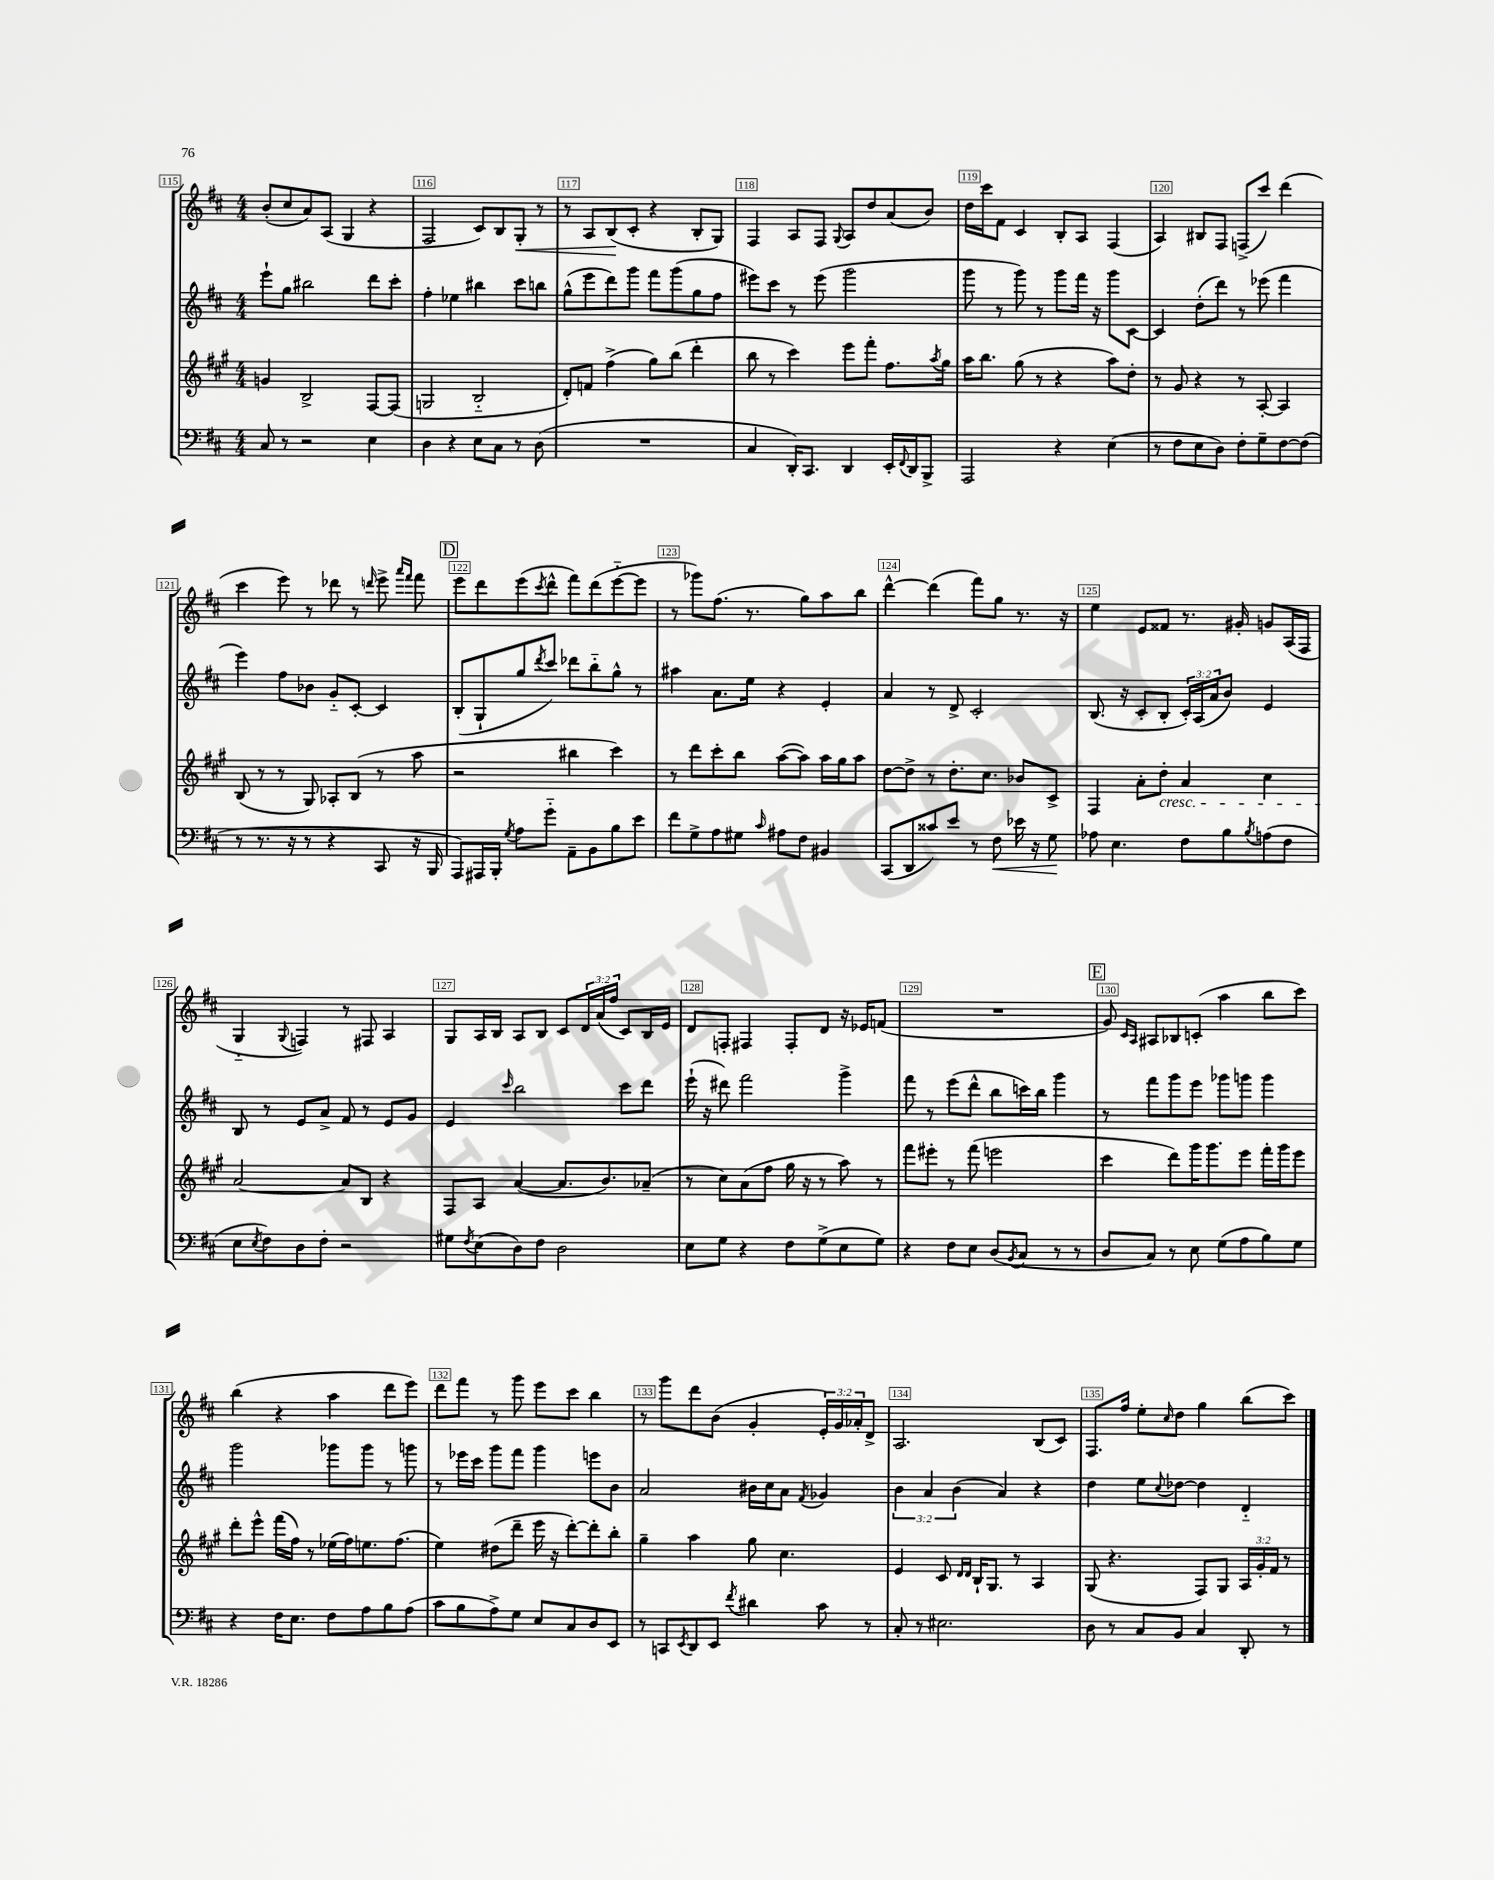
<<
\new StaffGroup <<
\new Staff = "s0" {
    \clef treble \key d \major \numericTimeSignature \time 4/4 \override Staff.TupletNumber.text = #tuplet-number::calc-fraction-text
    b'8-.( cis''8 a'8) a8( g4 r4 |
    fis2 cis'8) b8 g8-.\< r8 |
    r8 a8 b8\!( cis'8-. r4 b8-. g8) |
    fis4 a8 fis8 \appoggiatura { g8 } a8 d''8 a'8( b'8) |
    d''16 cis'''16 fis'8 cis'4 b8-. a8 fis4( |
    a4) bis8 fis8 f8->( cis'''8) d'''4( |
    cis'''4 e'''8) r8 des'''8 r8 \grace { d'''16 } e'''8-> \grace { a'''16 fis'''16 } fis'''8 |
    \mark \markup { \box "D" } e'''8 d'''8 e'''8( \acciaccatura { cis'''8 } d'''8-^ fis'''8) d'''8( e'''8~-_ e'''8 |
    r8 ges'''8) fis''8.( r8. g''8) a''8 b''8 |
    d'''4~-^ d'''4( fis'''8) g''8 r8. r16 |
    e''4 e'8 fisis'8 r8. gis'16-. g'8 a16( fis16 |
    g4-_ \appoggiatura { g8 } f4) r8 fis8 a4 |
    g8 a16 b16 a8 b8 cis'8 \tuplet 3/2 { d'16 a'16( fis''16 } cis'8) b16 e'16 |
    d'8 f8-. fis4 fis8-. d'8 r16 ees'16 f'8( |
    R1 |
    \mark \markup { \box "E" } g'8) \grace { cis'16 a16 } ais8 bes8 c'8-.( a''4 b''8 cis'''8) |
    b''4( r4 a''4 d'''8 e'''8) |
    d'''8 fis'''8 r8 g'''8 e'''8 cis'''8 b''4 |
    r8 g'''8 d'''8 b'8( g'4-. \tuplet 3/2 { e'16-.) g'16 aes'16-. } d'8-> |
    a2. b8( cis'8) |
    fis8. fis''16 e''8-. \grace { cis''16 } d''8 g''4 b''8( cis'''8) \bar "|." |
}
\new Staff = "s1" {
    \clef treble \key d \major \numericTimeSignature \time 4/4 \override Staff.TupletNumber.text = #tuplet-number::calc-fraction-text
    e'''8-! g''8 bis''2 d'''8 cis'''8-. |
    fis''4-. ees''4 bis''4 cis'''8 b''8 |
    g''8-^( e'''8 d'''8) g'''8 fis'''8 g'''8( g''8 fis''8 |
    eis'''8) cis'''8 r8 eis'''8( g'''2 |
    g'''8 r8 g'''8) r8 g'''8 fis'''16 r16 g'''8 cis'8~ |
    cis'4 d''8-.( d'''8) r8 ees'''8( fis'''4 |
    e'''4) fis''8 bes'8 g'8-_ cis'8~-. cis'4 |
    \mark \markup { \box "D" } b8-.( g8-! g''8 \acciaccatura { d'''8 } cis'''8) des'''8 b''8-_ g''8-^ r8 |
    ais''4 a'8. e''16 r4 e'4-. |
    a'4 r8 d'8-> cis'2-. |
    b8.( r16 cis'8-. b8-. \tuplet 3/2 { cis'16-.) a16( a'16 } b'8) e'4 |
    b8 r8 e'8 a'8-> fis'8 r8 e'8 g'8 |
    e'4 \grace { cis'''16 } b''2 cis'''8 d'''8 |
    e'''16-!( r16 dis'''8) fis'''2 g'''4-> |
    fis'''8 r8 e'''8( d'''8-^ b''8 c'''16) b''16 g'''4 |
    \mark \markup { \box "E" } r8 fis'''8 g'''8 e'''8 ges'''8 g'''8 g'''4 |
    g'''2 ges'''8 ges'''8 r8 g'''8 |
    r8 ees'''16 cis'''16 g'''8 fis'''8 g'''4 e'''8 b'8 |
    a'2 bis'16 cis''16 a'8 \acciaccatura { fis'8 } ges'4 |
    \tuplet 3/2 { b'4 a'4 b'4( } a'4) r4 |
    d''4 e''8 \appoggiatura { cis''8 } des''8~ des''4 d'4-_ \bar "|." |
}
\new Staff = "s2" {
    \clef treble \key a \major \numericTimeSignature \time 4/4 \override Staff.TupletNumber.text = #tuplet-number::calc-fraction-text
    g'4 b2-> fis8~ fis8( |
    g2 b2-_ |
    d'8-.) f'8 fis''4->( gis''8) b''8( d'''4-. |
    b''8 r8 cis'''4) e'''8 fis'''8-. fis''8. \acciaccatura { a''8 } gis''16 |
    a''16 b''8. gis''8( r8 r4 a''8) d''8-. |
    r8 gis'8 r4 r8 a8~-. a4 |
    b8( r8 r8 gis8) aes8-. b8( r8 a''8 |
    \mark \markup { \box "D" } r2 bis''4 cis'''4) |
    r8 d'''8 cis'''8-. b''8 a''8~( a''8) a''16 gis''16 a''8 |
    d''8~ d''8-> r8 d''8.-. cis''8. bes'8 cis'8-> |
    fis4 a'8-. d''8-.\cresc a'4 cis''4 |
    a'2~\! a'8 b8 r4 |
    fis8 a8 a'4~( a'8. b'8.) aes'8--( |
    r8 cis''8) a'8( fis''8 gis''16 r16 r8 a''8) r8 |
    fis'''8 eis'''8-. r8 fis'''8( e'''2 |
    \mark \markup { \box "E" } cis'''4 d'''8) gis'''16 gis'''8. e'''8 fis'''16-. gis'''16 e'''8 |
    d'''8-. e'''8-^ fis'''16( fis''16) r8 ees''16( fis''16) e''8. fis''8.( |
    e''4) dis''8( d'''8-- e'''16 r16 d'''8~-.) d'''8-. b''8-. |
    gis''4-- a''4 gis''8 cis''4. |
    e'4 cis'8 \grace { d'16 d'16 } b16-! gis8. r8 a4 |
    gis8( r4. fis8) gis8 \tuplet 3/2 { a16 gis'16-. fis'16 } r8 \bar "|." |
}
\new Staff = "s3" {
    \clef bass \key d \major \numericTimeSignature \time 4/4
    cis8 r8 r2 e4 |
    d4 r4 e8 cis8 r8 d8( |
    R1 |
    cis4 d,16-.) cis,8. d,4 e,16-. \appoggiatura { fis,8 } d,16 b,,8-> |
    a,,2 r4 e4( |
    r8 fis8 e8 d8) fis8-. g8-- fis8~ fis8( |
    r8 r8. r16 r8 r4 cis,8 r16 b,,16 |
    \mark \markup { \box "D" } a,,8) ais,,16 b,,16-. \acciaccatura { g8 } a8 g'8-_ a,8-- b,8 b8 e'8 |
    fis'8 g8-> a8 gis8 \grace { cis'16 } ais8 fis8 bis,4 |
    cis,8( d,8 cisis'8) e'8 r8 fis8\< ees'16 r16 g8\! |
    aes8 e4. fis8 b8 \acciaccatura { b8 } a8( fis8 |
    e8 \acciaccatura { e8 } fis8) d8 fis8-. r2 |
    gis8 \acciaccatura { fis8 } e8( d8) fis8 d2 |
    e8 g8 r4 fis8 g8->( e8 g8) |
    r4 fis8 e8 d8( \acciaccatura { b,8 } cis8 r8 r8 |
    \mark \markup { \box "E" } d8 cis8) r8 e8 g8( a8 b8) g8 |
    r4 fis16 e8. fis8 a8 b8 a8( |
    cis'8 b8 a8->) g8 e8 cis8 d8 e,8 |
    r8 c,8 \acciaccatura { e,8 } d,8 e,8 \acciaccatura { fis'8 } dis'4 cis'8 r8 |
    cis8-. r8 eis2. |
    d8 r8 cis8 b,8 cis4 d,8-. r8 \bar "|." |
}
>>
>>
\layout { \context { \Score currentBarNumber = #115 \override BarNumber.break-visibility = ##(#f #t #t) barNumberVisibility = #all-bar-numbers-visible \override BarNumber.stencil = #(make-stencil-boxer 0.1 0.3 ly:text-interface::print) } }
